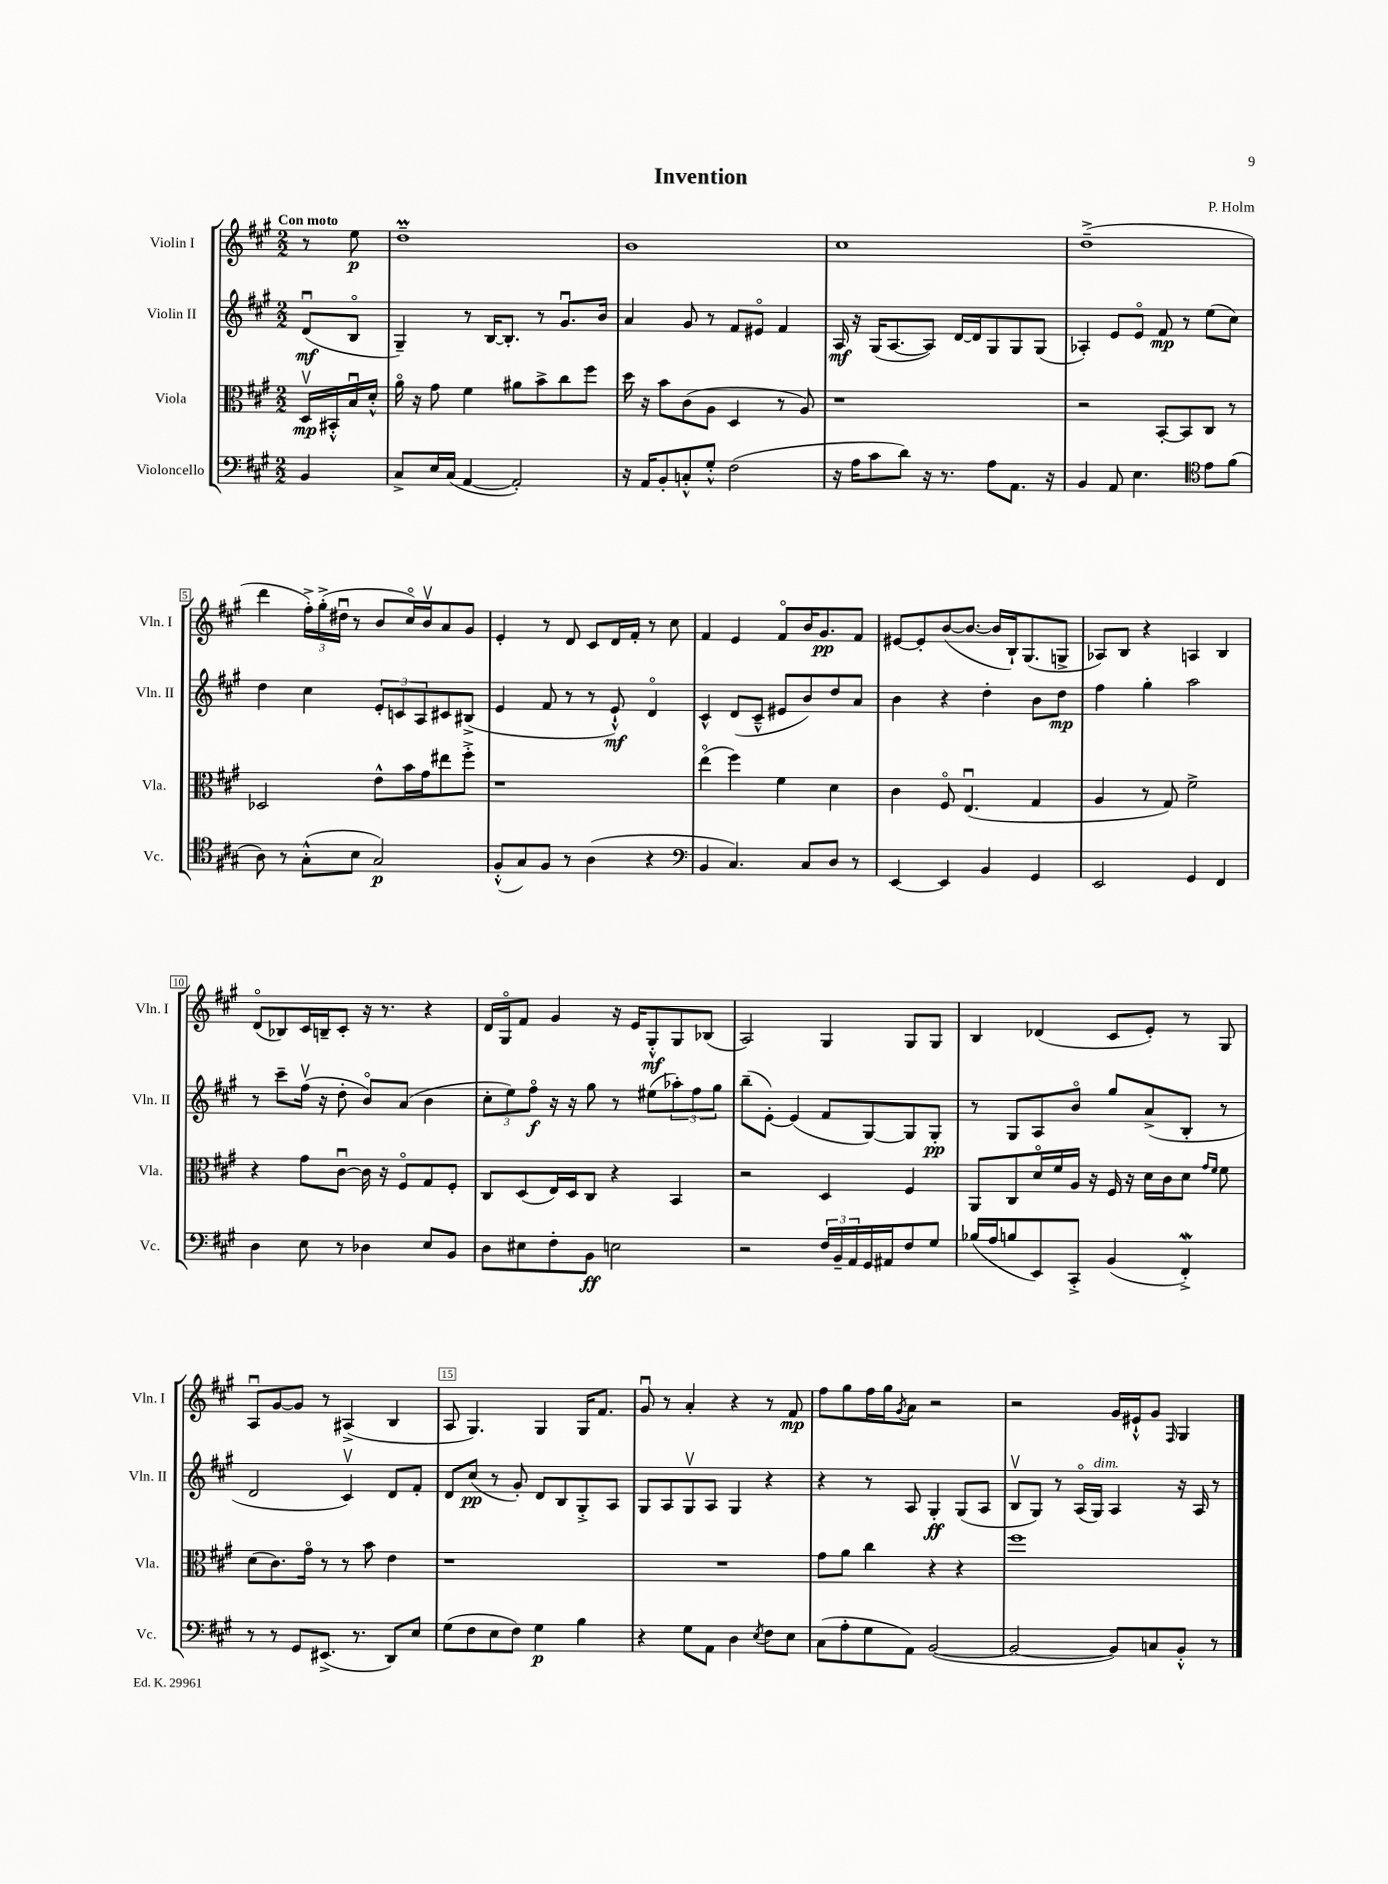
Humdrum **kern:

**kern	**kern	**kern	**kern
*staff4	*staff3	*staff2	*staff1
*clefF4	*clefC3	*clefG2	*clefG2
*k[f#c#g#]	*k[f#c#g#]	*k[f#c#g#]	*k[f#c#g#]
*M2/2	*M2/2	*M2/2	*M2/2
4BB	16Dv	(8du	8r
.	16BB#'^^	.	.
.	16Bu	8Bo	8ee
.	16d'^^	.	.
=	=	=	=
8C#^	16ao	4G#~)	1dd~
.	16r	.	.
16E	8g#	.	.
(16C#	.	.	.
[4AA	4f#	8r	.
.	.	[16B	.
.	.	8.B']	.
2AA'])	8a#	.	.
.	8b^	8r	.
.	8cc#	8.g#u	.
.	8ff#	.	.
.	.	16b	.
=	=	=	=
16r	16dd	4a	1b
16AA	16r	.	.
8BB'	8b	.	.
8C'^^	(8c#	8g#	.
8G#'^^	8A	8r	.
(2F#	4D	8f#	.
.	.	8e#o	.
.	8r	4f#	.
.	8A)	.	.
=	=	=	=
16r	1r	16A	1cc#
16A	.	16r	.
8c#	.	(16G#	.
.	.	[8.A	.
8d)	.	.	.
16r	.	8A])	.
8.r	.	.	.
.	.	[16d	.
.	.	16d]	.
8A	.	8G#	.
8.AA	.	8G#	.
.	.	(8G#	.
16r	.	.	.
=	=	=	=
4BB	2r	4A-')	(1dd~^
8AA	.	8e	.
4.E	.	8eo	.
.	[8BB'	8f#	.
.	8BB]	8r	.
*clefC4	*	*	*
8e	8C#	(8ee	.
(8f#	8r	8cc#)	.
=	=	=	=
8A)	2D-	4dd	4ddd
8r	.	.	.
(8G#'^^	.	4cc#	24ff#'^)
.	.	.	(24gg#'^
.	.	.	24dd#u
8B	.	.	8r
2G#)	8e^^	12e'	8b
.	.	12c	.
.	16b	.	16cc#o)
.	.	12A	.
.	16g#	.	16bv
.	8ee#	8c#	8a
.	8ff#'^	(8B#^	8g#
=	=	=	=
(8F#'^^	1r	4e	4e'
8G#)	.	.	.
8F#	.	8f#	8r
8r	.	8r	8d
(4A	.	8r	8c#
.	.	8e`^^)	16d
.	.	.	16f#'
4r	.	4do	8r
.	.	.	8cc#
=	=	=	=
*clefF4	*	*	*
4BB	(4eeo	4c#^^	4f#
4.C#)	4ff#)	(8d	4e
.	.	8c#~^^	.
.	4f#	8e#	8f#o
8C#	.	8b)	16b
.	.	.	8.g#
8D	4d	8dd	.
8r	.	8a	8f#
=	=	=	=
[4EE	4c#	4b	[8e#
.	.	.	8e#']
4EE]	8F#o	4r	([8b
.	(4.Eu	.	8.b_
4BB	.	4dd'	.
.	.	.	16b]
.	.	.	16B`)
.	.	.	(8.G#
4GG#	4G#	8b	.
.	.	8dd	8G^
=	=	=	=
2EE	4A	4ff#	8A-)
.	.	.	8B
.	8r	4gg#'	4r
.	8G#)	.	.
4GG#	2f#^	2aa	4A
4FF#	.	.	4B
=	=	=	=
4D	4r	8r	(8do
.	.	8ccc#~	8B-)
8E	8g#	(16ff#v	16c#
.	.	16r	16B~
8r	[8c#u	8dd'	8c#'
4D-	16c#]	8bo)	16r
.	16r	.	8.r
.	8F#o	(8a	.
8E	8G#	4b	4r
8BB	8F#'	.	.
=	=	=	=
8D	8C#	12cc#'	16d
.	.	.	16G#o
.	.	12ee)	.
8E#	(8D	.	8f#
.	.	12ff#o	.
8F#'	16E)	16r	4g#
.	16D	16r	.
8BB	8C#	8gg#	.
2E	4r	8r	16r
.	.	.	16e
.	.	(8ee#	8G#'^^
.	4BB	12aa-')	8G#
.	.	12ff#	.
.	.	.	(8B-
.	.	12gg#	.
=	=	=	=
2r	2r	(8bb~	2A)
.	.	[8e')	.
.	.	(4e]	.
24F#	4D	8f#	4G#
24BB~	.	.	.
24AA	.	.	.
16GG#	.	[8G#)	.
16AA#	.	.	.
8F#	4F#	8G#]	8G#
8G#	.	8G#'	8G#
=	=	=	=
(16B-	8AA	8r	4B
16A	.	.	.
8B	8C#	8G#	.
8EE)	16do	8A	(4d-
.	16f#	.	.
8CC#'^	16A	8bo	.
.	16r	.	.
(4BB	16F#	8gg#	8c#
.	16r	.	.
.	16d	(8a^	8e')
.	16c#	.	.
4FF#'^)	8d	8B'	8r
.	16qqg#	.	.
.	16qqf#	.	.
.	8f#	8r	8G#
=	=	=	=
8r	(8d	2d	8Au
8r	8.c#)	.	[8g#
8GG#	.	.	8g#]
.	16g#o	.	.
(8.EE#^	8r	.	8r
.	8r	4c#v)	(4A#^
8.r	.	.	.
.	8b	.	.
8DD)	4e	8d	4B
8E	.	8f#'	.
=	=	=	=
(8G#	1r	8d	8A
8F#	.	(8cc#	4.G#)
8E	.	8r	.
8F#)	.	8g#')	.
4G#	.	8d	4G#
.	.	8B	.
4B	.	8G#'^	16G#
.	.	.	8.f#
.	.	8A	.
=	=	=	=
4r	1r	8G#	8g#u
.	.	8A	8r
8G#	.	8G#v	4a'
8AA	.	8A	.
4D	.	4G#	4r
8qE	.	.	.
8F#	.	4r	8r
8E	.	.	8f#
=	=	=	=
(8C#	8g#	4r	8ff#
8A'	8a	.	8gg#
8G#	4cc#	8r	16ff#
.	.	.	16gg#
.	.	.	8qg#
8AA)	.	8A	8a
([2BB	4r	4G#'	2r
.	4r	(8G#	.
.	.	8A	.
=	=	=	=
2BB_	1ff#	8Bv	2r
.	.	8G#)	.
.	.	8r	.
.	.	(16Ao	.
.	.	16G#)	.
8BB])	.	4A	16g#
.	.	.	16e#`^^
8C	.	.	8g#
.	.	.	16qqF#
8BB'^^	.	16r	4G#
.	.	16A	.
8r	.	8r	.
==	==	==	==
*-	*-	*-	*-
